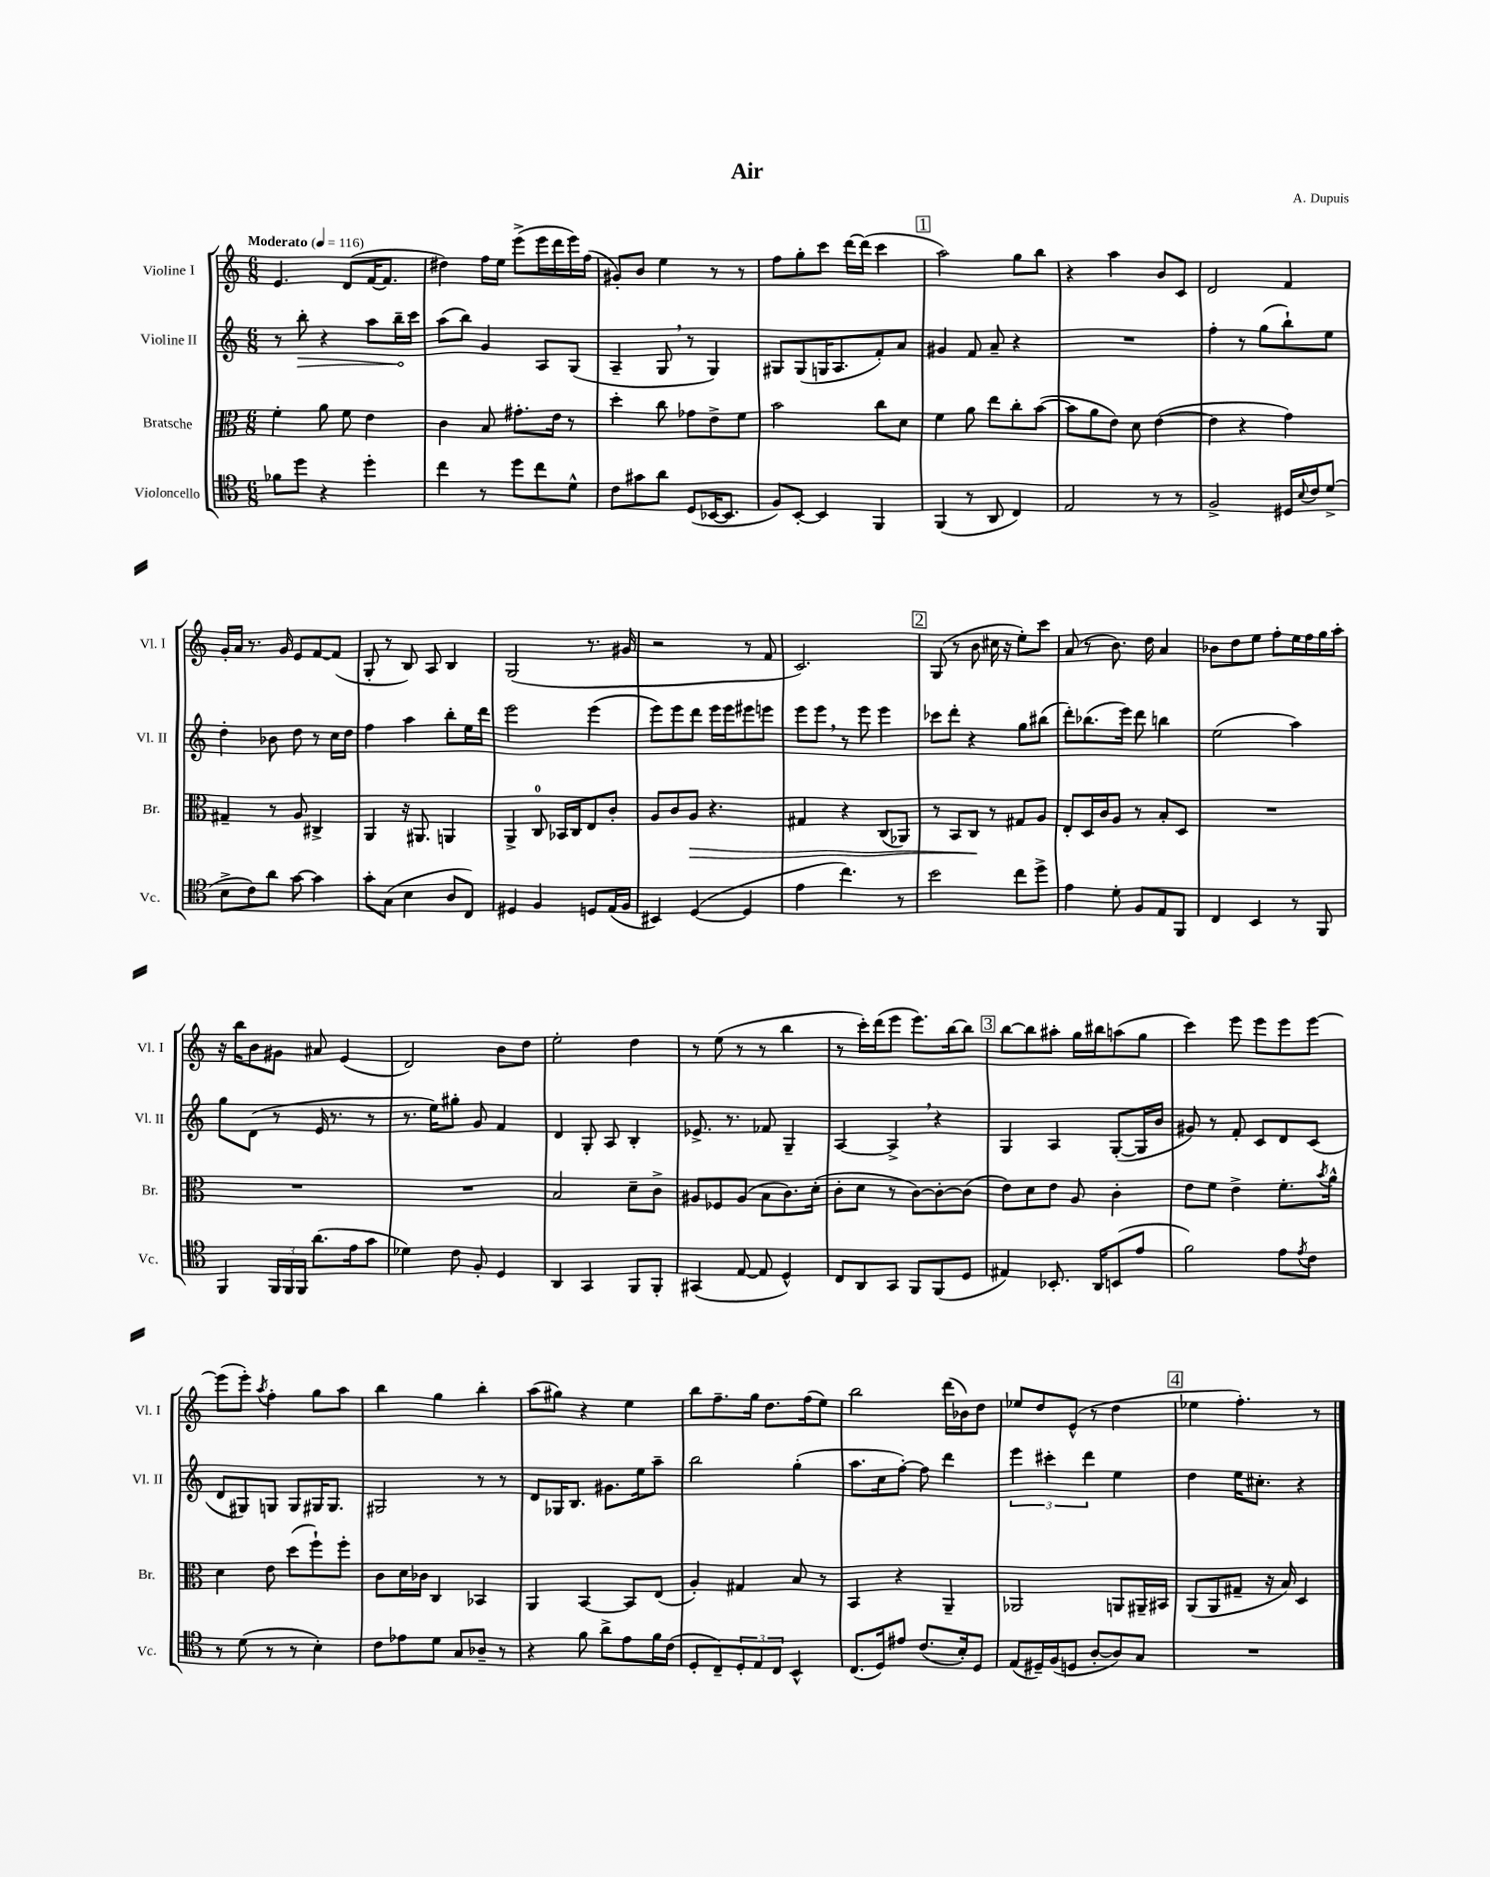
\header { title = "Air" composer = "A. Dupuis" }
<<
\new StaffGroup <<
\new Staff = "s0" \with { instrumentName = "Violine I" shortInstrumentName = "Vl. I" } {
    \clef treble \key c \major \numericTimeSignature \time 6/8 \tempo "Moderato" 4 = 116
    e'4. d'8( f'16~ f'8. |
    dis''4) f''16 e''16 e'''8->( e'''16 d'''16 e'''16) f''16( |
    gis'8-.) b'8 e''4 r8 r8 |
    f''8 g''8-. c'''8 d'''16~ d'''16( c'''4 |
    \mark \markup { \box "1" } a''2) g''8 b''8 |
    r4 a''4 b'8 c'8 |
    d'2 f'4 |
    g'16-. a'16 r8. g'16 e'8 f'8~ f'8( |
    g8-. r8 b8) a8 b4 |
    g2( r8. gis'16 |
    r2 r8 f'8 |
    c'2.) |
    \mark \markup { \box "2" } g8( r8 b'8 cis''16 r16 e''8-.) c'''8 |
    a'8( r8 b'8.) d''16 a'4 |
    bes'8 d''8 e''8 f''8-. e''16 f''16 g''16 a''16-. |
    r16 b''16 b'8 gis'8 ais'8 e'4( |
    d'2) b'8 d''8 |
    e''2-. d''4 |
    r8 e''8( r8 r8 b''4 |
    r8 c'''16-.) d'''16( e'''8 e'''8.) b''16~ b''8 |
    \mark \markup { \box "3" } b''8~ b''8 ais''8-. g''16 bis''16 a''8( g''8 |
    c'''4) e'''8 e'''8 e'''8 e'''8~ |
    e'''8( e'''8-.) \acciaccatura { a''8 } f''4-. g''8 a''8 |
    b''4 g''4 b''4-. |
    a''8( gis''8) r4 e''4 |
    b''8 f''8.-- g''16 d''8. f''16( e''8) |
    b''2 d'''16( bes'16) d''8 |
    ees''8 d''8 e'8-^( r8 d''4 |
    \mark \markup { \box "4" } ees''4 f''4.-.) r8 \bar "|." |
}
\new Staff = "s1" \with { instrumentName = "Violine II" shortInstrumentName = "Vl. II" } {
    \clef treble \key c \major \numericTimeSignature \time 6/8
    r8 \once \override Hairpin.circled-tip = ##t b''8-.\> r4 a''8 b''16--\! c'''16 |
    a''8( b''8) g'4 a8 g8( |
    a4-- g8 \breathe r8 g4) |
    gis8 gis8( g16 a8. f'8-.) a'8 |
    \mark \markup { \box "1" } gis'4 f'8 a'8-- r4 |
    R2. |
    f''4-. r8 g''8( b''8-!) e''8 |
    d''4-. bes'8 d''8 r8 c''16 d''16 |
    f''4 a''4 b''8-. e''16 d'''16 |
    e'''2 e'''4( |
    e'''8) e'''8 d'''8 e'''16 e'''16 eis'''8 e'''8 |
    e'''8 e'''8 \breathe r8 e'''8 e'''4 |
    \mark \markup { \box "2" } ces'''8 d'''8-. r4 g''8 bis''8( |
    d'''8-.) bes''8.( e'''16) d'''8 b''4 |
    e''2( a''4) |
    g''8 d'8( r8 e'16 r8. r8 |
    r8. e''16) gis''8-. g'8 f'4 |
    d'4 g8-. a8 b4-. |
    ees'8.-> r8. fes'8 g4-- |
    a4~ a4-> \breathe r4 |
    \mark \markup { \box "3" } g4 a4 g8~-.( g16 b'16 |
    gis'8) r8 f'8-. c'8 d'8 c'8( |
    d'8 gis8) g8 g8 gis16 gis8. |
    gis2 r8 r8 |
    d'8 ges16 b8. gis'8. e''16 a''8-- |
    b''2 g''4-.( |
    a''8. c''16 f''8~-.) f''8 d'''4 |
    \tuplet 3/2 { e'''4 cis'''4-. d'''4 } e''4 |
    \mark \markup { \box "4" } d''4 e''16 cis''8.-. r4 \bar "|." |
}
\new Staff = "s2" \with { instrumentName = "Bratsche" shortInstrumentName = "Br." } {
    \clef alto \key c \major \numericTimeSignature \time 6/8
    f'4-. a'8 f'8 e'4 |
    c'4 b8 gis'8.-. e'16 r8 |
    d''4-. c''8 ges'8 e'8-> f'8 |
    b'2 c''8 d'8 |
    \mark \markup { \box "1" } f'4 a'8 e''8 c''8-. b'8~( |
    b'8 a'8 e'8) d'8 e'4~( |
    e'4 r4 g'4) |
    gis4-- r8 a8 cis4-> |
    a,4 r16 ais,8. a,4 |
    a,4-> c8-0 bes,16 c16 e8 c'8-. |
    a8 c'8 a8\> r4. |
    gis4 r4 c8( aes,8) |
    \mark \markup { \box "2" } r8 b,8 c8\! r8 gis8 a8 |
    e8-. d16 c'16 a8 r8 b8-. d8 |
    R2. |
    R2. |
    R2. |
    b2 d'8-- c'8-> |
    ais8 fes8 ais8( b8 c'8.) d'16-.( |
    c'8-. d'8 r8 c'8~) c'8~-. c'8( |
    \mark \markup { \box "3" } e'8) d'8 e'8 a8 c'4-. |
    e'8 f'8 e'4-> f'8.-. \acciaccatura { b'8 } a'16-^ |
    d'4 e'8 d''8( f''8-!) f''8-. |
    c'8 d'16 ces'16 c4 bes,4 |
    a,4 b,4~ b,8 e8( |
    a4-.) gis4 b8 r8 |
    b,4 r4 a,4-- |
    aes,2 a,8 ais,16-- bis,16 |
    \mark \markup { \box "4" } a,8( a,8 gis8-- r16 b16) d4 \bar "|." |
}
\new Staff = "s3" \with { instrumentName = "Violoncello" shortInstrumentName = "Vc." } {
    \clef tenor \key c \major \numericTimeSignature \time 6/8
    fes'8 d''8 r4 d''4-. |
    c''4 r8 d''8 c''8 d'8-^ |
    c'8 gis'8 a'8 d8( bes,16~ bes,8. |
    f8) b,8~-. b,4 f,4 |
    \mark \markup { \box "1" } f,4( r8 a,8 c4) |
    e2 r8 r8 |
    f2-> dis16 \appoggiatura { b8 } c'16 d'8->( |
    b8-> c'8) a'8 g'8~ g'4 |
    g'8-. g8( b4 a8 c8) |
    dis4 f4 d8 e16( f16 |
    bis,4) d4~( d4 |
    e'4 c''4.) r8 |
    \mark \markup { \box "2" } b'2 c''8 d''8-> |
    e'4 d'8-. f8 e8 f,8 |
    c4 b,4 r8 f,8 |
    f,4 \tuplet 3/2 { f,16 f,16 f,16 } a'8.( e'16 g'8 |
    des'4) c'8 f8-. d4 |
    a,4 g,4 f,8 f,8-. |
    gis,4( e8~ e8 d4-^) |
    c8 a,8 g,8 f,8 f,8( d8 |
    \mark \markup { \box "3" } eis4) bes,8.-. a,16 b,8( e'8 |
    f'2) e'8 \acciaccatura { e'8 } c'8 |
    r8 d'8( r8 r8 b4-.) |
    c'8 ees'8 d'8 g8 aes8-- r8 |
    r4 f'8 a'8-> e'8 f'16 c'16( |
    d8-. c8--) \tuplet 3/2 { d8-. e8 c8 } b,4-^ |
    c8.( d16) eis'8 c'8.( b16-.) d8 |
    e8( dis16--) f16( d8 a8~-. a8) g8 |
    \mark \markup { \box "4" } R2. \bar "|." |
}
>>
>>
\layout { \context { \Score \remove "Bar_number_engraver" } }
